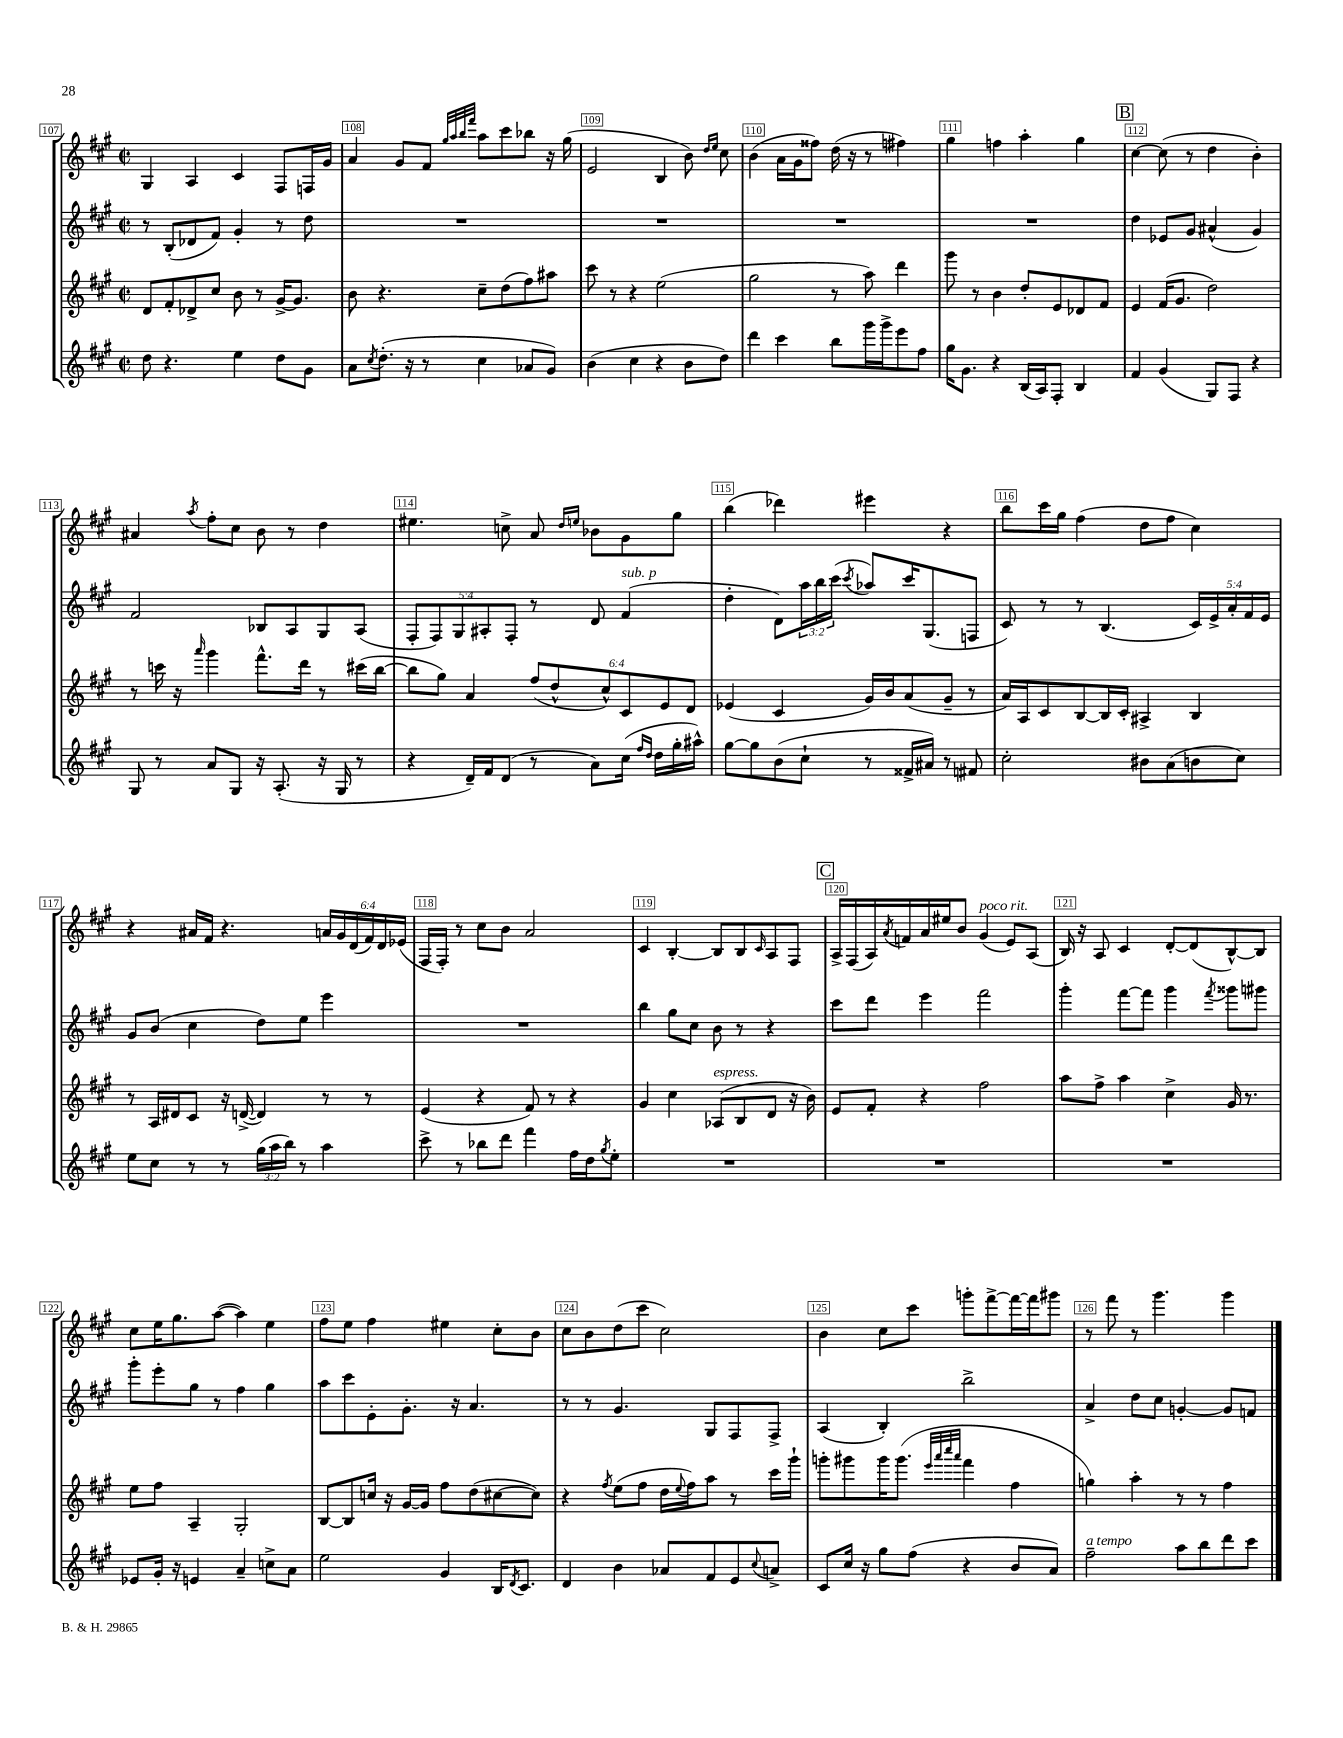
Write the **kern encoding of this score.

**kern	**kern	**kern	**kern
*staff4	*staff3	*staff2	*staff1
*clefG2	*clefG2	*clefG2	*clefG2
*k[f#c#g#]	*k[f#c#g#]	*k[f#c#g#]	*k[f#c#g#]
*M2/2	*M2/2	*M2/2	*M2/2
*met(c|)	*met(c|)	*met(c|)	*met(c|)
8dd	8d	8r	4G#
4.r	8f#'	(8B'	.
.	8d-^	8d-	4A
.	8cc#	8f#)	.
4ee	8b	4g#'	4c#
.	8r	.	.
8dd	[16g#^	8r	8F#
.	8.g#]	.	.
8g#	.	8dd	16F
.	.	.	16g#
=	=	=	=
8a	8b	1r	4a
8qcc#	.	.	.
(8.dd'	4.r	.	.
.	.	.	8g#
16r	.	.	.
8r	.	.	8f#
.	.	.	32qqgg#
.	.	.	32qqaa
.	.	.	32qqbb
.	.	.	32qqfff#
4cc#	8cc#~	.	8aa
.	(8dd	.	8ccc#
8a-	8ff#)	.	8bb-
8g#)	8aa#	.	16r
.	.	.	(16gg#
=	=	=	=
(4b	8ccc#	1r	2e
.	8r	.	.
4cc#	4r	.	.
4r	(2ee	.	4B
8b	.	.	8b)
.	.	.	16qqdd
.	.	.	16qqee
8dd)	.	.	8cc#
=	=	=	=
4ddd	2gg#	1r	(4b
4ccc#	.	.	16a
.	.	.	16g#
.	.	.	8ff##)
8bb	8r	.	(16dd
.	.	.	16r
16ggg#	8aa)	.	8r
16ggg#^	.	.	.
8eee	4ddd	.	4ff#)
8ff#	.	.	.
=	=	=	=
16gg#	8ggg#	1r	4gg#
8.g#	.	.	.
.	8r	.	.
4r	4b	.	4ff
(16B	8dd'	.	4aa'
16A)	.	.	.
8F#'	8e	.	.
4B	8d-	.	4gg#
.	8f#	.	.
=	=	=	=
4f#	4e	4dd	[4cc#
(4g#	(16f#	8e-	(8cc#]
.	8.g#	.	.
.	.	8g#	8r
8G#)	2dd)	(4a#^^	4dd
8F#	.	.	.
4r	.	4g#)	4b')
=	=	=	=
8G#	8r	2f#	4a#
8r	16ccc	.	.
.	16r	.	.
.	16qqaaa	.	8qaa
8a	4ggg#	.	8ff#'
8G#	.	.	8cc#
16r	8.fff#^^	8B-	8b
(8.A'	.	.	.
.	.	8A	8r
.	16ddd	.	.
16r	8r	8G#	4dd
16G#	.	.	.
8r	(16ccc#	(8A	.
.	[16bb	.	.
=	=	=	=
4r	8bb]	10F#'	4.ee#
.	.	10F#)	.
.	8gg#)	.	.
.	.	10G#	.
16d~)	4a	.	.
.	.	10A#'	.
16f#	.	.	.
(8d	.	.	8cc^
.	.	10F#'	.
8r	(12ff#	8r	8a
.	12dd^^	.	.
.	.	.	16qqdd
.	.	.	16qqee
8a)	.	8d	8b-
.	12cc#^^)	.	.
(16cc#	12c#	(4f#	8g#
16qqff#	.	.	.
16qqdd	.	.	.
16dd	.	.	.
.	12e	.	.
16gg#'	.	.	8gg#
.	12d	.	.
16aa#^^)	.	.	.
=	=	=	=
[8gg#	(4e-	4dd'	(4bb
8gg#]	.	.	.
(8b	4c#	8d)	4ddd-)
8cc#`	.	24aa	.
.	.	24bb	.
.	.	(24ccc#	.
.	.	8qccc#	.
8r	16g#)	8aa-)	4eee#
.	16b	.	.
16f##^	(8a	16ccc#	.
16a#)	.	(8.G#	.
8r	8g#~	.	4r
8f#	8r	8F	.
=	=	=	=
2cc#'	16a)	8c#)	8bb
.	16A	.	.
.	8c#	8r	16ccc#
.	.	.	16gg#
.	[8B	8r	(4ff#
.	16B]	(4.B	.
.	16c#'	.	.
8b#	4A#^	.	8dd
(8a	.	.	8ff#
8b	4B	20c#)	4cc#)
.	.	20e^	.
.	.	20a'	.
8cc#)	.	.	.
.	.	20f#	.
.	.	20e	.
=	=	=	=
8ee	8r	8g#	4r
8cc#	16A	(8b	.
.	16d#	.	.
8r	8c#	4cc#	16a#
.	.	.	16f#
8r	16r	.	4.r
.	([16d^	.	.
(24gg#	4d])	8dd)	.
24aa	.	.	.
24bb)	.	.	.
8r	.	8ee	.
4aa	8r	4eee	24a
.	.	.	24g#
.	.	.	(24d
.	8r	.	24f#)
.	.	.	24d
.	.	.	(24e-
=	=	=	=
8ccc#^	(4e	1r	16F#
.	.	.	16F#')
8r	.	.	8r
8bb-	4r	.	8cc#
8ddd	.	.	8b
4fff#	8f#)	.	2a
.	8r	.	.
16ff#	4r	.	.
16dd	.	.	.
8qgg#	.	.	.
8ee'	.	.	.
=	=	=	=
1r	4g#	4bb	4c#
.	4cc#	8gg#	[4B'
.	.	8cc#	.
.	(8A-	8b	8B]
.	8B	8r	8B
.	.	.	16qqc#
.	8d	4r	8A
.	16r	.	8F#
.	16b)	.	.
=	=	=	=
1r	8e	8ccc#	16A^
.	.	.	(16F#
.	8f#'	8ddd	16A)
.	.	.	8qa
.	.	.	16f
.	4r	4eee	16a
.	.	.	16ee#
.	.	.	8b
.	2ff#	2fff#	(4g#
.	.	.	8e)
.	.	.	(8A
=	=	=	=
1r	8aa	4ggg#'	16B)
.	.	.	16r
.	8ff#^	.	8A
.	4aa	[8fff#	4c#
.	.	8fff#]	.
.	4cc#^	4ggg#	[8d'
.	.	.	(8d]
.	.	8qfff#	.
.	16g#	8ggg##	[8B^^)
.	8.r	.	.
.	.	8ggg#	8B]
=	=	=	=
8e-	8ee	8ggg#'	8cc#
16g#'	8ff#	8eee'	16ee
16r	.	.	8.gg#
4e	4A~	8gg#	.
.	.	8r	([8aa
4a~	2G#'	4ff#	4aa])
8cc^	.	4gg#	4ee
8a	.	.	.
=	=	=	=
2ee	[8B	8aa	8ff#
.	8B]	8ccc#	8ee
.	16cc	8e'	4ff#
.	16r	.	.
.	[16g#	8.g#'	.
.	16g#]	.	.
4g#	8ff#	.	4ee#
.	.	16r	.
.	(8dd	4.a	.
16B	[8cc#	.	8cc#'
8qd	.	.	.
8.c#	.	.	.
.	8cc#])	.	8b
=	=	=	=
4d	4r	8r	8cc#
.	.	8r	8b
.	8qff#	.	.
4b	(8ee	4.g#	(8dd
.	8ff#	.	8ccc#
8a-	16dd	.	2cc#)
.	8qqee	.	.
.	16ff#)	.	.
8f#	8aa	8G#	.
8e	8r	8F#	.
8qqcc#	.	.	.
8a^	16ccc#	8F#^	.
.	16ggg#`	.	.
=	=	=	=
8c#	8ggg'	(4A	4b
16cc#	8ggg#	.	.
16r	.	.	.
8gg#	16ggg#	4B')	8cc#
.	(8.ggg#	.	.
(8ff#	.	.	8ccc#
.	32qqeee	.	.
.	32qqaaa	.	.
.	32qqcccc#	.	.
.	32qqaaa	.	.
4r	4fff#	2bb^	8ggg'
.	.	.	[8fff#^
8b	4ff#	.	16fff#_
.	.	.	16fff#]
8a)	.	.	8ggg#
=	=	=	=
2ff#~	4gg)	4a^	8r
.	.	.	8fff#
.	4aa'	8dd	8r
.	.	8cc#	4.ggg#
8aa	8r	[4g'	.
8bb	8r	.	.
8ddd	4ff#	8g]	4ggg#
8ccc#	.	8f	.
==	==	==	==
*-	*-	*-	*-
